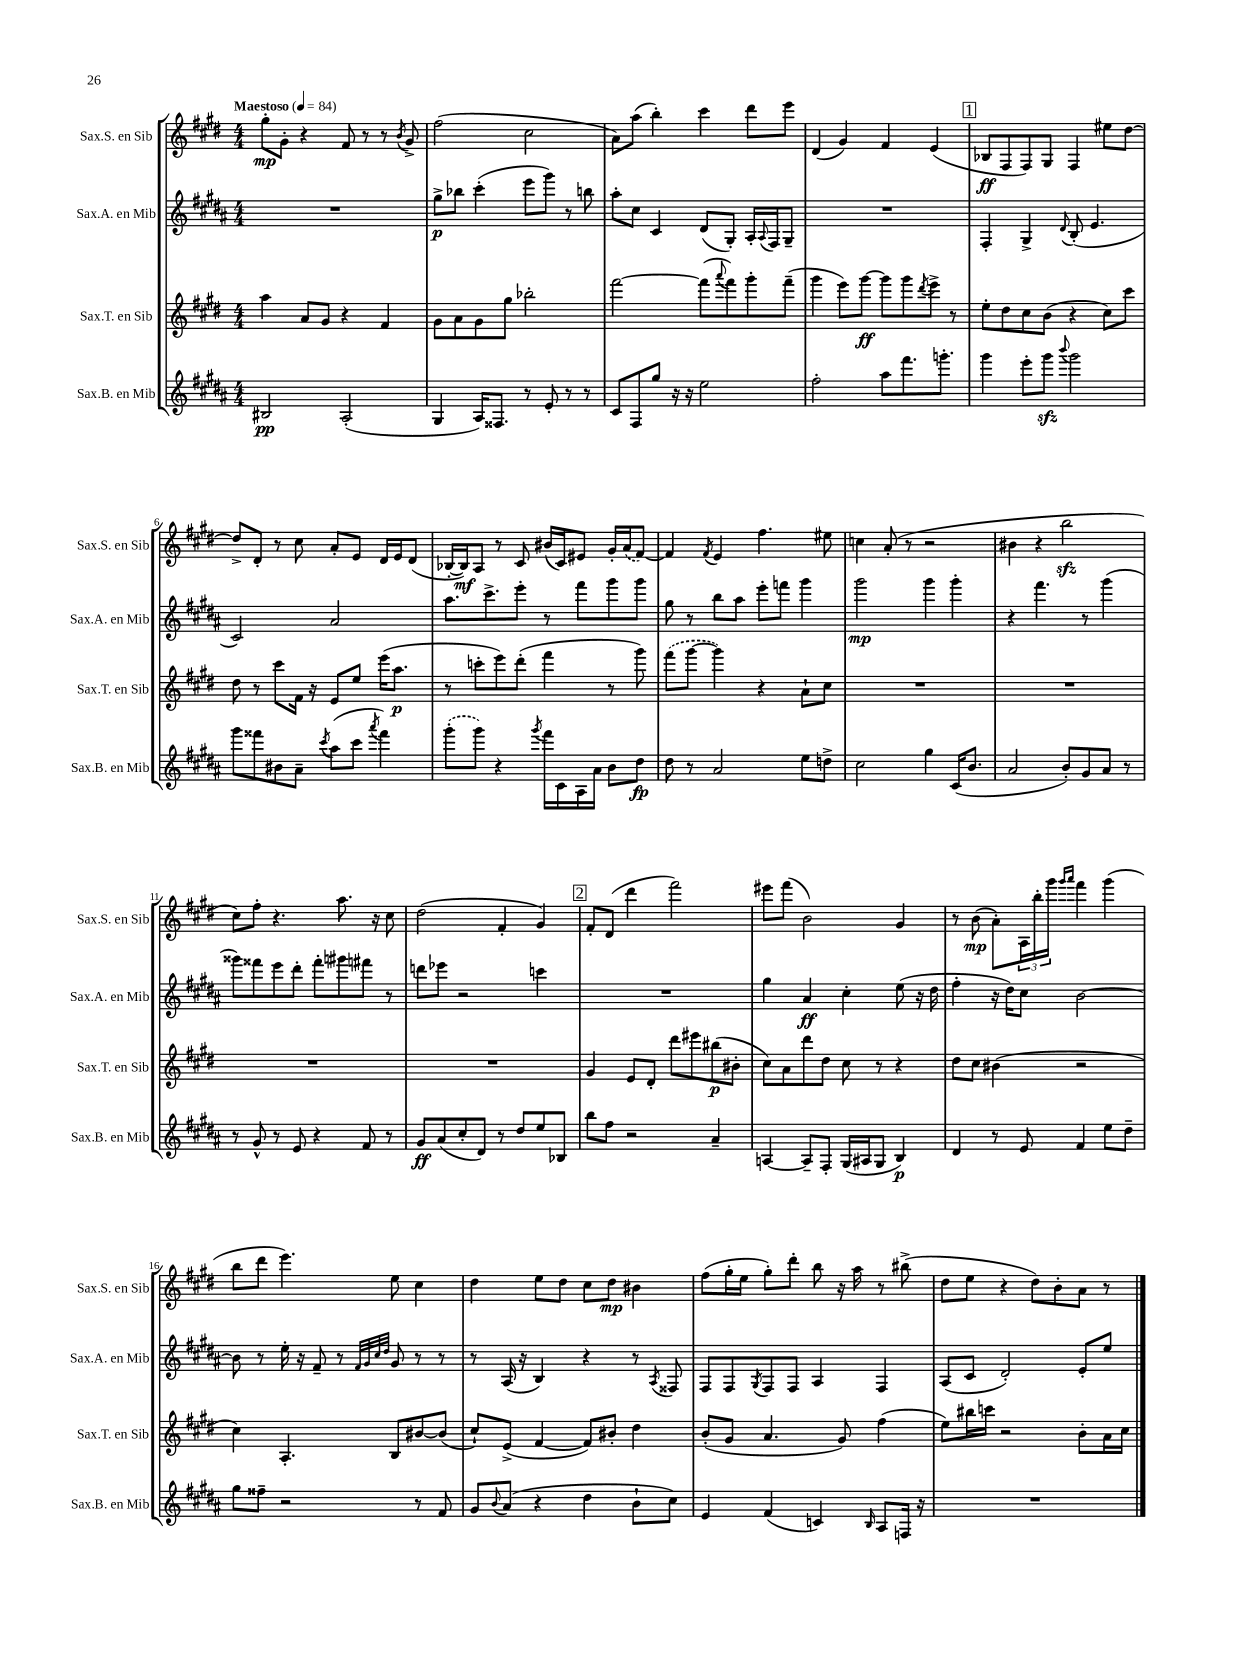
<<
\new StaffGroup <<
\new Staff = "s0" \with { instrumentName = "Sax.S. en Sib" shortInstrumentName = "Sax.S. en Sib" } {
    \clef treble \key e \major \numericTimeSignature \time 4/4 \tempo "Maestoso" 4 = 84
    gis''8-.\mp gis'8-. r4 fis'8 r8 r8 \acciaccatura { b'8 } gis'8-> |
    fis''2( cis''2 |
    a'8) a''8( b''4-.) cis'''4 dis'''8 e'''8 |
    dis'4( gis'4) fis'4 e'4( |
    \mark \markup { \box "1" } bes8\ff fis8 fis8) gis8 fis4 eis''8 dis''8~ |
    dis''8-> dis'8-. r8 cis''8 a'8-. e'8 dis'16 e'16 dis'8( |
    bes16~-. bes16\mf) a8 r8 cis'8 bis'16( cis'16) eis'8 gis'16-. \once \slurDashed a'16( fis'8~) |
    fis'4 \acciaccatura { fis'8 } e'4 fis''4. eis''8 |
    c''4 a'8-.( r8 r2 |
    bis'4 r4 b''2\sfz |
    cis''8) fis''8-. r4. a''8. r16 cis''8 |
    dis''2( fis'4-. gis'4) |
    \mark \markup { \box "2" } fis'8-. dis'8( dis'''4 fis'''2) |
    eis'''8 fis'''8( b'2) gis'4 |
    r8 b'8\mp( a'8-.) \tuplet 3/2 { a16 b''16-. gis'''16 } \grace { gis'''16 a'''16 } fis'''4 gis'''4( |
    b''8 dis'''8 e'''4.) e''8 cis''4 |
    dis''4 e''8 dis''8 cis''8 dis''8\mp bis'4 |
    fis''8( gis''16-. e''16 gis''8-.) dis'''8-. b''8 r16 a''16 r8 bis''8->( |
    dis''8 e''8 r4 dis''8) b'8-. a'8 r8 \bar "|." |
}
\new Staff = "s1" \with { instrumentName = "Sax.A. en Mib" shortInstrumentName = "Sax.A. en Mib" } {
    \clef treble \key b \major \numericTimeSignature \time 4/4
    R1 |
    gis''8->\p bes''8 cis'''4-.( e'''8 gis'''8) r8 b''8 |
    ais''8-. cis''8 cis'4 dis'8( gis8-.) ais16-. \appoggiatura { ais8 } fis16 gis8-- |
    R1 |
    \mark \markup { \box "1" } fis4-. gis4-> \appoggiatura { dis'8 } b8-.( e'4. |
    cis'2) ais'2 |
    ais''8. cis'''8.-> e'''8-. r8 fis'''8 gis'''8 gis'''8 |
    gis''8 r8 b''8 ais''8 e'''8-. f'''8 gis'''4 |
    gis'''2\mp gis'''4 gis'''4-. |
    r4 fis'''4. r8 gis'''4( |
    gisis'''8) fisis'''8 e'''8 dis'''8-. fisis'''8-. gis'''8 fis'''8 r8 |
    d'''8 ees'''8 r2 c'''4 |
    \mark \markup { \box "2" } R1 |
    gis''4 ais'4\ff cis''4-. e''8( r16 dis''16 |
    fis''4-. r16 dis''16) cis''8 b'2~ |
    b'8 r8 e''16-. r16 fis'8-- r8 \grace { fis'32 gis'32 cis''32 dis''32 } gis'8 r8 r8 |
    r8 ais16( r16 b4) r4 r8 \acciaccatura { ais8 } fisis8 |
    fis8 fis8 \acciaccatura { gis8 } fis8 fis8 ais4 fis4 |
    ais8( cis'8 dis'2-.) e'8-. e''8 \bar "|." |
}
\new Staff = "s2" \with { instrumentName = "Sax.T. en Sib" shortInstrumentName = "Sax.T. en Sib" } {
    \clef treble \key e \major \numericTimeSignature \time 4/4
    a''4 a'8 gis'8 r4 fis'4 |
    gis'8 a'8 gis'8 gis''8 bes''2-. |
    fis'''2~ fis'''8( \appoggiatura { a'''8 } fis'''8) gis'''8-. fis'''8--( |
    gis'''4 e'''8) gis'''8~\ff gis'''8 gis'''8 \acciaccatura { dis'''8 } e'''8-> r8 |
    \mark \markup { \box "1" } e''8-. dis''8 cis''8 b'8( r4 cis''8) cis'''8 |
    dis''8 r8 cis'''8 fis'16 r16 e'8 e''8 e'''16( a''8.\p |
    r8 c'''8-. e'''8) dis'''8-.( fis'''4 r8 gis'''8) |
    \once \slurDashed fis'''8( gis'''8~ gis'''4) r4 a'8-! cis''8 |
    R1 |
    R1 |
    R1 |
    R1 |
    \mark \markup { \box "2" } gis'4 e'8 dis'8-. dis'''8 eis'''8 bis''8\p( bis'8-. |
    cis''8) a'8 dis'''8 dis''8 cis''8 r8 r4 |
    dis''8 cis''8 bis'4( r2 |
    cis''4) a4.-. b8 bis'8~ bis'8( |
    cis''8-!) e'8->( fis'4~ fis'8) bis'8-. dis''4 |
    b'8-.( gis'8 a'4. gis'8) fis''4( |
    e''8) bis''16 c'''16 r2 b'8-. a'16 cis''16 \bar "|." |
}
\new Staff = "s3" \with { instrumentName = "Sax.B. en Mib" shortInstrumentName = "Sax.B. en Mib" } {
    \clef treble \key b \major \numericTimeSignature \time 4/4
    bis2\pp ais2-.( |
    gis4 ais16) fisis8. r8 e'8-. r8 r8 |
    cis'8 fis8 gis''8 r16 r16 e''2 |
    fis''2-. ais''8 fis'''8. g'''8.-. |
    \mark \markup { \box "1" } gis'''4 e'''8-. gis'''8\sfz \appoggiatura { b'''8 } gis'''2 |
    gis'''8 fisis'''8 bis'8 ais'8-- \acciaccatura { cis'''8 } ais''8( cis'''8 \acciaccatura { ais'''8 } fisis'''4) |
    \once \slurDashed gis'''8-.( gis'''8) r4 \acciaccatura { gis'''8 } fis'''16 cis'16 ais16 ais'16 b'8 dis''8\fp |
    dis''8 r8 ais'2 e''8 d''8-> |
    cis''2 gis''4 cis'16( b'8. |
    ais'2 b'8-.) gis'8 ais'8 r8 |
    r8 gis'8-^ r8 e'8 r4 fis'8 r8 |
    gis'8\ff ais'8( cis''8-. dis'8) r8 dis''8 e''8 bes8 |
    \mark \markup { \box "2" } b''8 fis''8 r2 ais'4-- |
    a4~ a8-- fis8-. gis16( ais16 gis8 b4\p) |
    dis'4 r8 e'8 fis'4 e''8 dis''8-- |
    gis''8 fisis''8-- r2 r8 fis'8 |
    gis'8 \appoggiatura { b'8 } ais'8( r4 dis''4 b'8-! cis''8) |
    e'4 fis'4( c'4) \grace { b16 } ais8 f16 r16 |
    R1 \bar "|." |
}
>>
>>
